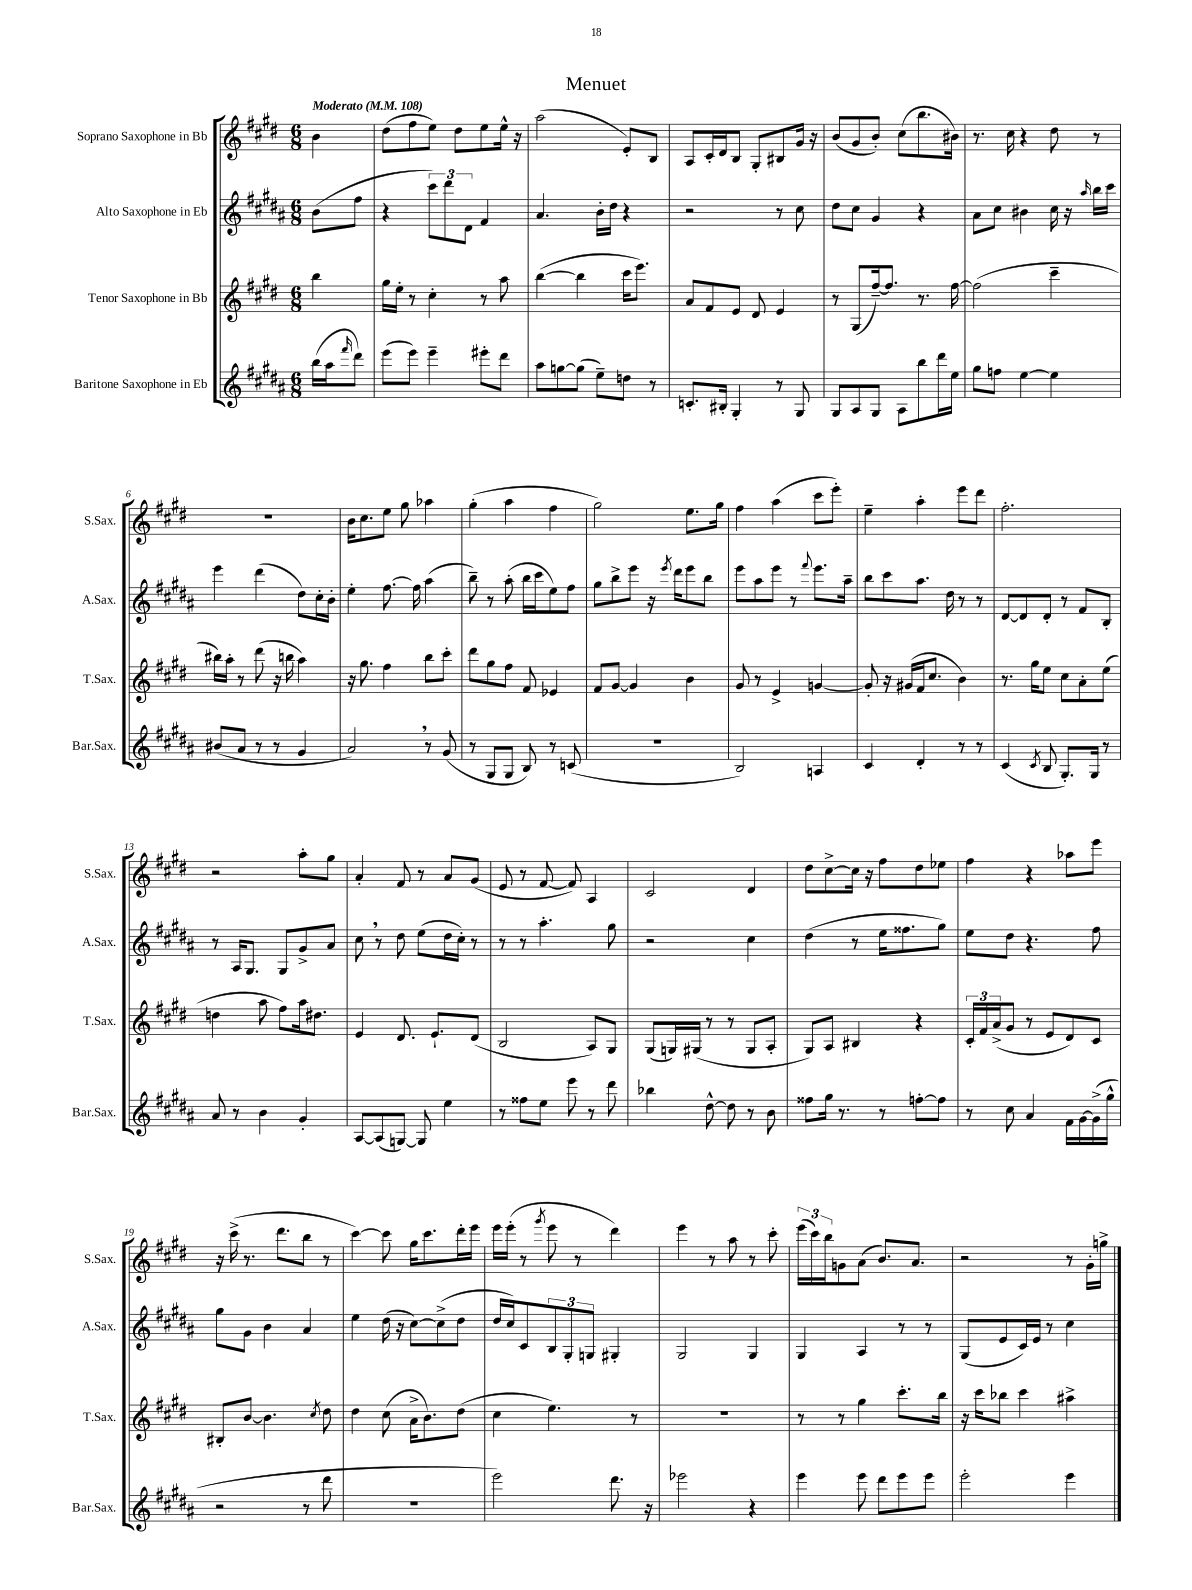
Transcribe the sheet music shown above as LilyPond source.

\header { title = "Menuet" }
<<
\new StaffGroup <<
\new Staff = "s0" \with { instrumentName = "Soprano Saxophone in Bb" shortInstrumentName = "S.Sax." } {
    \clef treble \key e \major \numericTimeSignature \time 6/8 \partial 4 \tempo "Moderato" 4 = 108
    b'4 |
    dis''8( fis''8 e''8) dis''8 e''8 e''16-^ r16 |
    a''2( e'8-.) b8 |
    a8 cis'16-. dis'16 b8 gis8-. bis8 gis'16 r16 |
    b'8( gis'8 b'8-.) cis''8( b''8. bis'16) |
    r8. cis''16 r4 dis''8 r8 |
    R2. |
    b'16 cis''8. e''8 gis''8 aes''4 |
    gis''4-.( a''4 fis''4 |
    gis''2) e''8. gis''16 |
    fis''4 a''4( cis'''8 e'''8-.) |
    e''4-- a''4-. e'''8 dis'''8 |
    fis''2.-. |
    r2 a''8-. gis''8 |
    a'4-. fis'8 r8 a'8 gis'8( |
    e'8 r8 fis'8~ fis'8) a4 |
    cis'2 dis'4 |
    dis''8 cis''8~-> cis''16 r16 fis''8 dis''8 ees''8 |
    fis''4 r4 aes''8 e'''8 |
    r16 cis'''16->( r8. dis'''8. b''8 r8 |
    cis'''4~) cis'''8 gis''16 cis'''8. dis'''16-. e'''16 |
    e'''16 e'''16-.( r8 \acciaccatura { gis'''8 } e'''8 r8 dis'''4) |
    e'''4 r8 a''8 r8 cis'''8-. |
    \tuplet 3/2 { e'''16( cis'''16) b''16 } g'8 a'8( b'8.) a'8. |
    r2 r8 gis'16-. g''16-> \bar "|." |
}
\new Staff = "s1" \with { instrumentName = "Alto Saxophone in Eb" shortInstrumentName = "A.Sax." } {
    \clef treble \key b \major \numericTimeSignature \time 6/8 \partial 4
    b'8( fis''8 |
    r4 \tuplet 3/2 { cis'''8) dis'''8 dis'8 } fis'4 |
    ais'4. b'16-. dis''16 r4 |
    r2 r8 cis''8 |
    dis''8 cis''8 gis'4 r4 |
    ais'8 cis''8 bis'4 cis''16 r16 \grace { ais''16 } b''16 cis'''16 |
    e'''4 dis'''4( dis''8) cis''16-. b'16-. |
    e''4-. fis''8.~ fis''16 ais''4( |
    b''8--) r8 ais''8-.( b''16 cis'''16 e''8) fis''8 |
    gis''8 b''8-> e'''8 r16 \acciaccatura { e'''8 } dis'''16 e'''8 b''8 |
    e'''8 ais''8 e'''8 r8 \appoggiatura { fis'''8 } e'''8. ais''16-- |
    b''8 cis'''8 ais''8. dis''16 r8 r8 |
    dis'8~ dis'8 dis'8-. r8 fis'8 b8-. |
    r8 ais16 gis8. gis8 gis'8-> ais'8 |
    cis''8 \breathe r8 dis''8 e''8( dis''16 cis''16-.) r8 |
    r8 r8 ais''4.-. gis''8 |
    r2 cis''4 |
    dis''4( r8 e''16 fisis''8. gis''8) |
    e''8 dis''8 r4. fis''8 |
    gis''8 gis'8 b'4 ais'4 |
    e''4 dis''16( r16 cis''8~) cis''8->( dis''8 |
    dis''16 cis''16) cis'8 \tuplet 3/2 { b8 gis8-. g8 } gis4-. |
    gis2 gis4 |
    gis4 ais4 r8 r8 |
    gis8( e'8 cis'16) e'16 r8 cis''4 \bar "|." |
}
\new Staff = "s2" \with { instrumentName = "Tenor Saxophone in Bb" shortInstrumentName = "T.Sax." } {
    \clef treble \key e \major \numericTimeSignature \time 6/8 \partial 4
    b''4 |
    gis''16 e''16-. r8 cis''4-. r8 a''8 |
    b''4~( b''4 cis'''16 e'''8.) |
    a'8 fis'8 e'8 dis'8 e'4 |
    r8 gis8( fis''16~--) fis''8. r8. fis''16~ |
    fis''2( cis'''4-- |
    bis''16) a''16-. r8 dis'''8( r16 b''16 a''4) |
    r16 gis''8. fis''4 b''8 cis'''8-. |
    dis'''8 gis''8 fis''8 fis'8 ees'4 |
    fis'8 gis'8~ gis'4 b'4 |
    gis'8 r8 e'4-> g'4~ |
    g'8-. r16 gis'16( fis'16 cis''8. b'4) |
    r8. gis''16 e''8 cis''8 a'8-. e''8( |
    d''4 a''8 fis''8) a''16 dis''8. |
    e'4 dis'8. e'8.-! dis'8( |
    b2 a8) gis8 |
    gis8( g16) gis16( r8 r8 gis8 a8-. |
    gis8) a8 bis4 r4 |
    \tuplet 3/2 { cis'16-. fis'16 a'16->( } gis'8 r8 e'8 dis'8) cis'8 |
    bis8-. b'8~ b'4. \acciaccatura { cis''8 } dis''8 |
    dis''4 cis''8( a'16-> b'8.) dis''8( |
    cis''4 e''4.) r8 |
    R2. |
    r8 r8 gis''4 cis'''8.-. b''16 |
    r16 cis'''16 bes''8 cis'''4 ais''4-> \bar "|." |
}
\new Staff = "s3" \with { instrumentName = "Baritone Saxophone in Eb" shortInstrumentName = "Bar.Sax." } {
    \clef treble \key b \major \numericTimeSignature \time 6/8 \partial 4
    b''16( ais''16 \grace { fis'''16 } dis'''8) |
    e'''8( e'''8) e'''4-- eis'''8-. dis'''8 |
    ais''8 g''8~ g''8( e''8--) d''8 r8 |
    c'8.-. bis16-. gis4-. r8 gis8 |
    gis8 ais8 gis8 ais8 b''8 dis'''16 e''16 |
    gis''8 f''8 e''4~ e''4 |
    bis'8( ais'8 r8 r8 gis'4 |
    ais'2) \breathe r8 gis'8( |
    r8 gis8 gis8 b8) r8 c'8( |
    R2. |
    b2) a4 |
    cis'4 dis'4-. r8 r8 |
    cis'4( \acciaccatura { cis'8 } b8 gis8.-.) gis16 r8 |
    ais'8 r8 b'4 gis'4-. |
    ais8~ ais8( g8~) g8 e''4 |
    r8 fisis''8 e''8 e'''8 r8 dis'''8 |
    bes''4 dis''8~-^ dis''8 r8 b'8 |
    fisis''8 gis''16 r8. r8 f''8~-. f''8 |
    r8 cis''8 ais'4 fis'16 gis'16~ gis'16->( gis''16-^ |
    r2 r8 dis'''8 |
    R2. |
    e'''2) dis'''8. r16 |
    ees'''2 r4 |
    e'''4 e'''8 dis'''8 e'''8 e'''8 |
    e'''2-. e'''4 \bar "|." |
}
>>
>>
